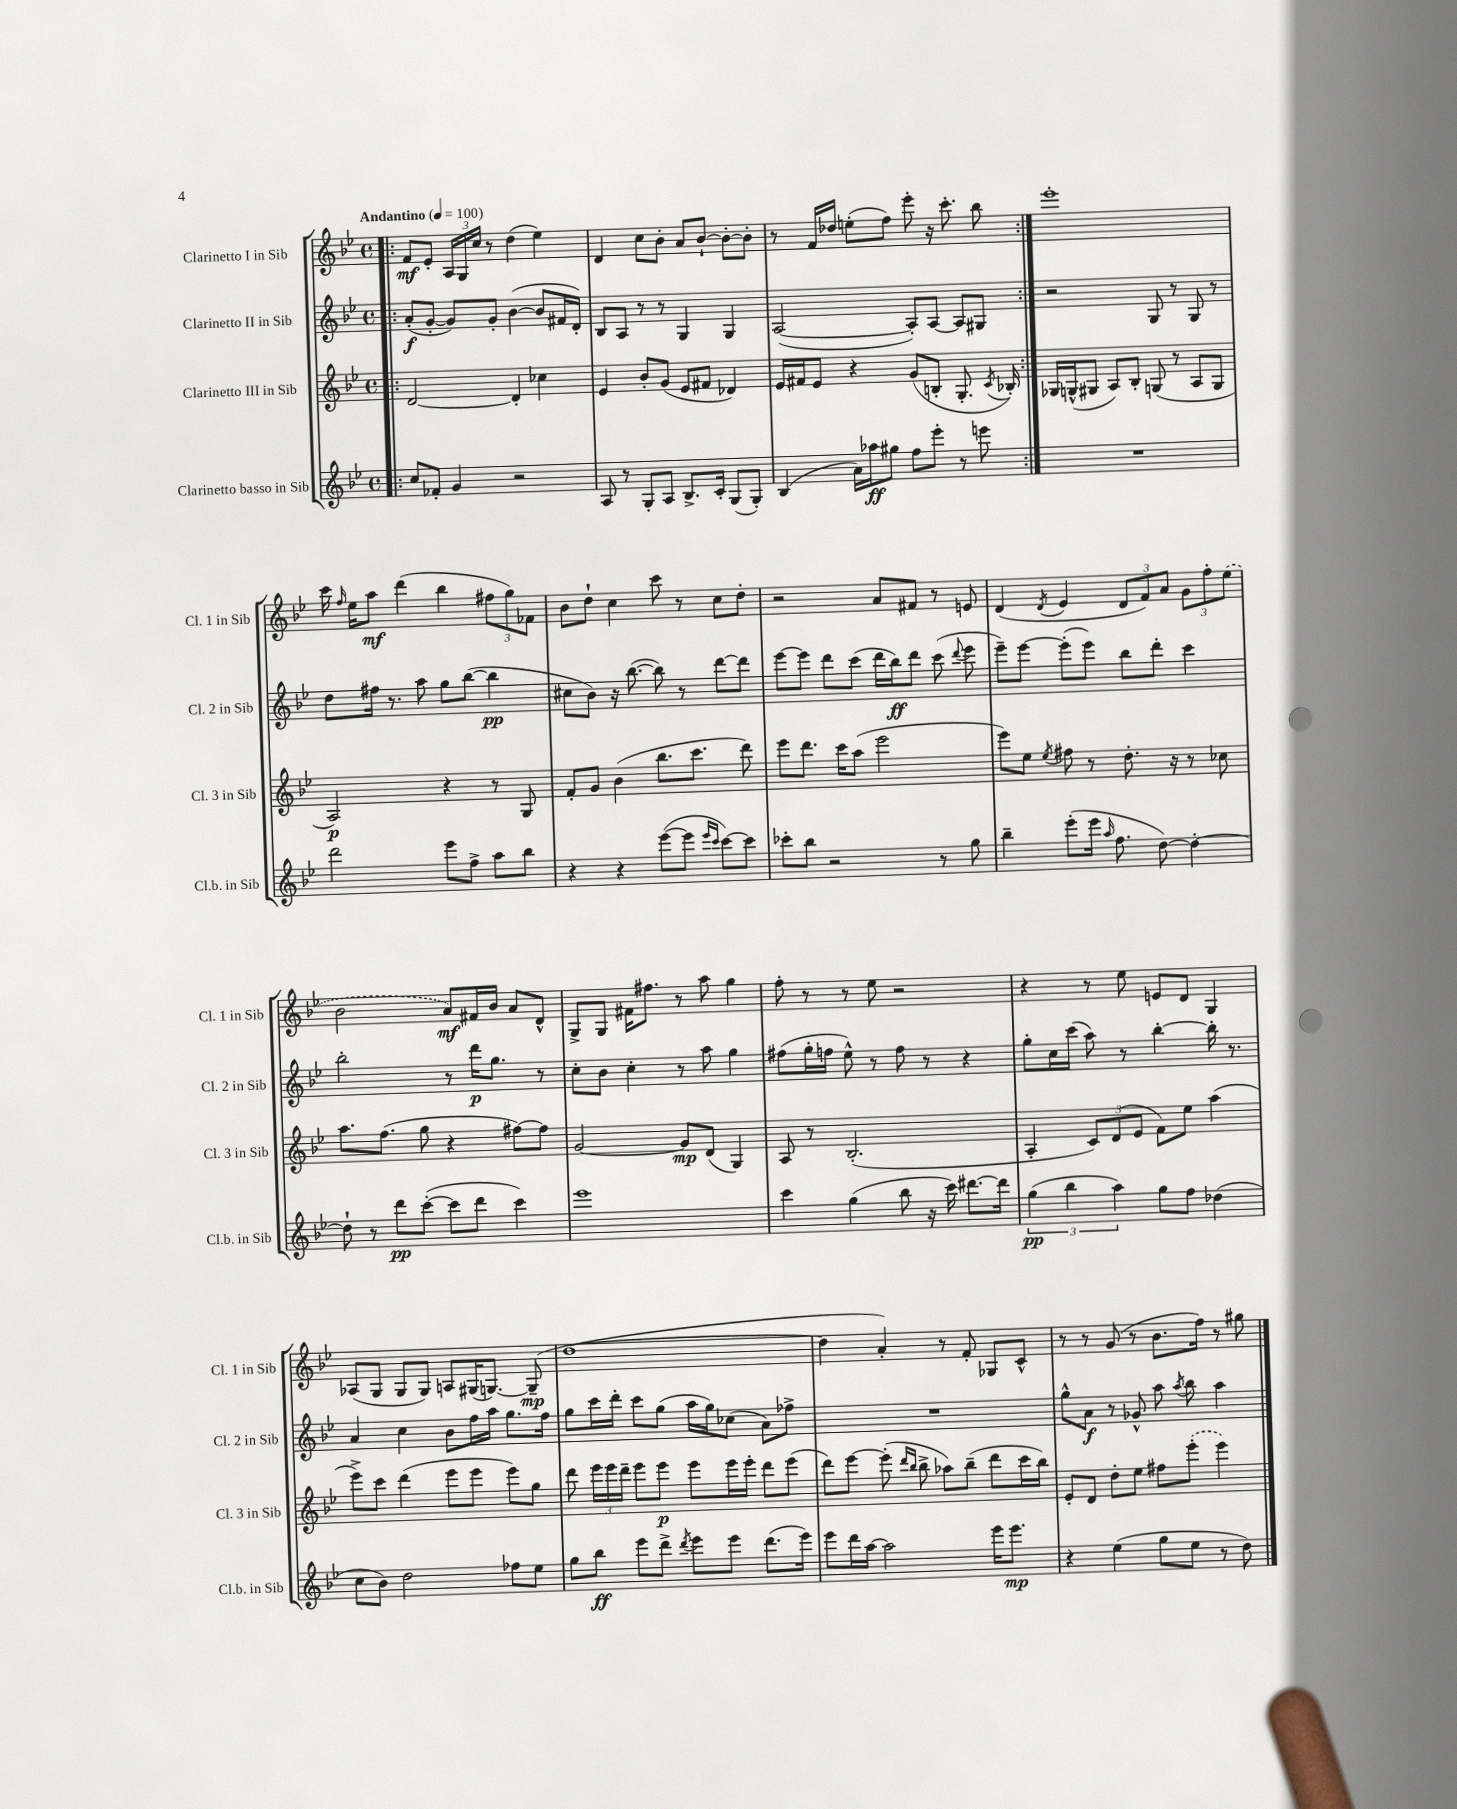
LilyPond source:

<<
\new StaffGroup <<
\new Staff = "s0" \with { instrumentName = "Clarinetto I in Sib" shortInstrumentName = "Cl. 1 in Sib" } {
    \clef treble \key bes \major \defaultTimeSignature \time 4/4 \tempo "Andantino" 4 = 100
    \autoBeamOff \repeat volta 2 { \bar ".|:" f'8[\mf ees'8]-. \tuplet 3/2 { a16[ g16 c''16] } r8 d''4( ees''4) |
    d'4 c''8[ bes'8]-. a'8[ bes'8]~-! bes'8[~-. bes'8]-. |
    r8 f'16[ des''16] e''8[-.( f''8]) ees'''8-. r16 c'''8.-. bes''8 | }
    ees'''1-. |
    c'''16 \grace { f''16 } ees''16[ a''8]\mf d'''4( bes''4 \tuplet 3/2 { fis''8[ g''8) fes'8] } |
    bes'8[ d''8]-! c''4 c'''8 r8 c''8[ d''8]-. |
    r2 a'8[ fis'8] r8 e'8 |
    d'4( \acciaccatura { d'8 } ees'4 \tuplet 3/2 { d'8[ f'8) a'8] } \tuplet 3/2 { g'8[ f''8-. \once \slurDashed ees''8]( } |
    bes'2 a'8[\mf) fis'16 bes'16] a'8[ d'8]-^ |
    g8[-> g8] fis'16[ fis''8.] r8 a''8 g''4 |
    f''8-. r8 r8 ees''8 r2 |
    r4 r8 ees''8 e'8[ d'8] g4 |
    aes8[( g8] g8[ g8]) a8[ gis16( g8.]~) g8--\mp( |
    d''1~ |
    d''4 a'4-.) r8 f'8-. ges8[ c'8]-^ |
    r8 r8 g'8( r8 bes'8.[ f''16]) r8 gis''8 \bar "|." |
}
\new Staff = "s1" \with { instrumentName = "Clarinetto II in Sib" shortInstrumentName = "Cl. 2 in Sib" } {
    \clef treble \key bes \major \defaultTimeSignature \time 4/4
    \autoBeamOff \repeat volta 2 { \bar ".|:" a'8[-.\f( g'8]~-. g'8[) g'8]-. bes'4~( bes'8[ fis'16 d'16]-.) |
    bes8[ a8] r8 r8 g4 g4 |
    a2~( a8[-.) a8]~ a8[ gis8] | }
    r2 g8 r8 g8 r8 |
    d''8[ fis''16] r8. a''8 g''8[ bes''8]~( bes''4\pp |
    cis''8[ bes'8]) r16 bes''8.~( bes''8) r8 d'''8[~ d'''8] |
    ees'''8[~ ees'''8] d'''8[ c'''8]( d'''16[ bes''16\ff) d'''8] c'''8( \appoggiatura { d'''8 } ees'''8 |
    ees'''8[--) ees'''8]~ ees'''8[-.( ees'''8]) bes''8[ d'''8]-. c'''4 |
    bes''2-. r8 d'''16[\p g''8.] r8 |
    c''8[-. bes'8] c''4-. r8 a''8 g''4 |
    fis''8[( g''16-. f''16] ees''8-^) r8 f''8 r8 r4 |
    g''8[-. c''16 c'''16]( a''8) r8 bes''4~-. bes''16-. r8. |
    a'4 c''4 bes'8[ f''16 a''16] g''8.[ f''16] |
    g''8[ c'''16 d'''16]-. c'''8[ g''8]( a''16[ g''16) ces''8]( a'8[) fes''8]-> |
    R1 |
    g''8[-^ a'8]\f r8 ges'8-^ a''8 \acciaccatura { a''8 } bes''8 a''4 \bar "|." |
}
\new Staff = "s2" \with { instrumentName = "Clarinetto III in Sib" shortInstrumentName = "Cl. 3 in Sib" } {
    \clef treble \key bes \major \defaultTimeSignature \time 4/4
    \autoBeamOff \repeat volta 2 { \bar ".|:" d'2~ d'4-. ces''4 |
    ees'4 bes'8[-. g'8]( ees'8[ fis'8] des'4) |
    ees'16[ fis'16 ees'8] r4 g'8[( b8]-. g8.-. \acciaccatura { c'8 } bes16-.) | }
    ges16[ g16-^( gis8] a8[) bes8]-. g8( r8 a8[ g8] |
    a2\p) r4 r8 g8 |
    f'8[-. g'8] bes'4( bes''8.[ c'''8.] d'''8) |
    ees'''8[ d'''8.] c'''16[ a''8]( ees'''2 |
    ees'''8[) ees''8] \acciaccatura { ees''8 } fis''8 r8 d''8.-. r16 r8 ces''8 |
    a''8.[ f''8.]( g''8 r4 fis''8[~) fis''8] |
    g'2~ g'8[\mp d'8]( g4) |
    a8 r8 bes2.-.( |
    a4-. \tuplet 3/2 { c'8[) d'8( ees'8] } f'8[) ees''8] a''4( |
    ees'''8[->) c'''8] d'''4( ees'''8[ ees'''8] ees'''8[) g''8] |
    d'''8 \tuplet 3/2 { ees'''16[ ees'''16 d'''16]-- } ees'''8[ ees'''8]\p ees'''8[ ees'''16 ees'''16]-. d'''8[ ees'''8]( |
    d'''8[) ees'''8]~ ees'''8-.( \grace { d'''16[ bes''16] } bes''8-> aes''8[) bes''8]--( d'''8[ c'''16 bes''16]) |
    ees'8[-. d'8] d''8[-. ees''8] fis''8[ \once \slurDashed ees'''8]-.( ees'''4) \bar "|." |
}
\new Staff = "s3" \with { instrumentName = "Clarinetto basso in Sib" shortInstrumentName = "Cl.b. in Sib" } {
    \clef treble \key bes \major \defaultTimeSignature \time 4/4
    \autoBeamOff \repeat volta 2 { \bar ".|:" c''8[ fes'8]-. g'4 r2 |
    a8 r8 g8[-. a8] bes8.[-> c'16]-. g8[( g8]-.) |
    bes4( a'16[) aes''16\ff gis''8] f''8[ ees'''8]-. r8 e'''8 | }
    R1 |
    d'''2 ees'''8[ f''8]-> a''8[ bes''8] |
    r4 r4 ees'''8[~( ees'''8] \grace { ees'''16[ c'''16] } c'''8[~) c'''8] |
    ces'''8[-. bes''8] r2 r8 g''8 |
    bes''4-- ees'''8[-.( ees'''16] \grace { a''16 } f''8. d''8~) d''4~-. |
    d''8-! r8 d'''8[\pp c'''8]~-.( c'''8[ d'''8] c'''4) |
    ees'''1 |
    c'''4 g''4( bes''8 r16 c'''16) dis'''8.[~ dis'''16] |
    \tuplet 3/2 { g''4\pp( bes''4 a''4) } g''8[ f''8] des''4( |
    c''8[ bes'8]) d''2 fes''8[ ees''8] |
    g''8[ bes''8]\ff ees'''8[ d'''8]-> \acciaccatura { d'''8 } ees'''8[ ees'''8] d'''8.[( ees'''16]) |
    ees'''8[ d'''16 a''16]~ a''2 ees'''16[ ees'''8.]\mp |
    r4 ees''4( g''8[ ees''8] r8 d''8) \bar "|." |
}
>>
>>
\layout { \context { \Score \remove "Bar_number_engraver" } }
